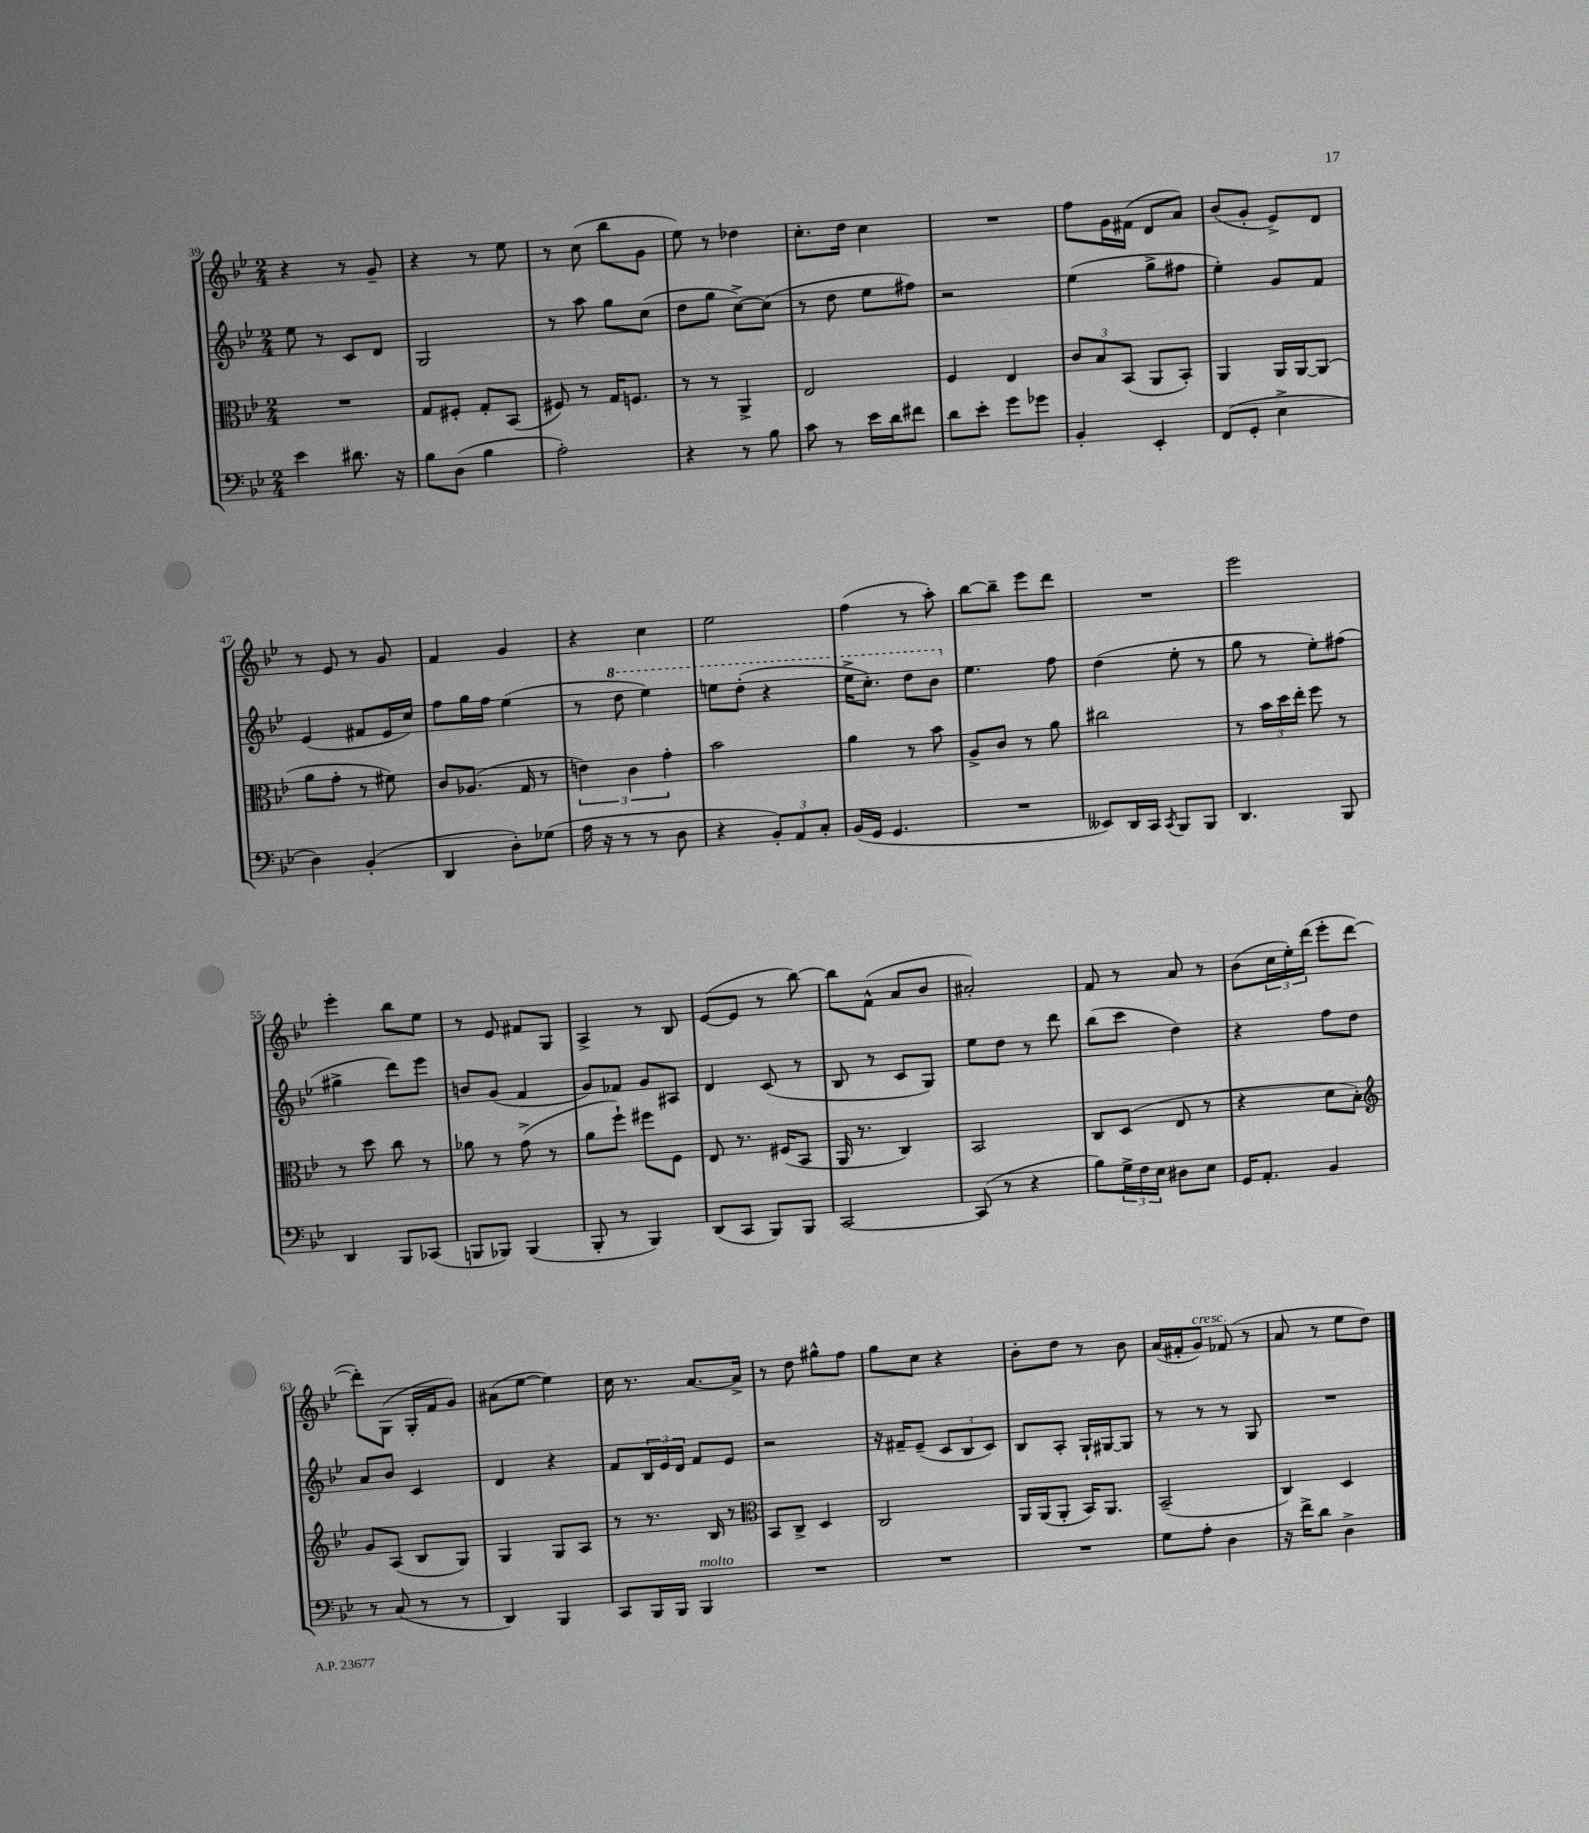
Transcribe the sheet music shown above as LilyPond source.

<<
\new StaffGroup <<
\new Staff = "s0" {
    \clef treble \key bes \major \numericTimeSignature \time 2/4
    r4 r8 g'8-- |
    r4 r8 ees''8 |
    r8 c''8( bes''8 g'8 |
    ees''8) r8 des''4 |
    c''8.-. d''16 c''4 |
    R2 |
    f''8 g'16 fis'16( d'8 a'8) |
    bes'8( g'8-. ees'8->) d'8 |
    r8 ees'8 r8 g'8 |
    f'4 g'4 |
    r4 c''4 |
    ees''2 |
    f''4( r8 a''8-.) |
    bes''8~ bes''8-- ees'''8 d'''8 |
    R2 |
    ees'''2 |
    ees'''4-. bes''8 ees''8 |
    r8 ees'8 fis'8 g8 |
    a4-> r8 bes8 |
    ees'8~( ees'8 r8 bes''8~) |
    bes''8 f'8-^( a'8 bes'8 |
    ais'2-.) |
    f'8 r8 a'8 r8 |
    bes'8( \tuplet 3/2 { c''16 ees''16-.) d'''16( } ees'''8-. d'''8~ |
    d'''8-.) g8( g16-. f'16 g'8) |
    ais'8( ees''8~ ees''4) |
    c''16 r8. a'8.~ a'16-> |
    r8 d''8 gis''8-^ f''8 |
    g''8 c''8 r4 |
    bes'8-. d''8 r8 bes'8 |
    a'16( fis'16-. g'8^\markup { \italic "cresc." }) fes'8( r8 |
    a'8 r8 ees''8 d''8) \bar "|." |
}
\new Staff = "s1" {
    \clef treble \key bes \major \numericTimeSignature \time 2/4
    ees''8 r8 c'8 d'8 |
    g2 |
    r8 a''8 g''8 c''8( |
    d''8 g''8 c''8~->) c''8( |
    r8 d''8 ees''8 fis''8) |
    r2 |
    ees''4( g''8-> fis''8 |
    ees''4-.) g'8 f'8 |
    ees'4( fis'8 ees'16 c''16) |
    f''8 g''16 f''16 ees''4( |
    r8 \ottava #1 d'''8 ees'''4) |
    e'''8 d'''8-.( r4 |
    ees'''16-> c'''8.-.) d'''8 bes''8 \ottava #0 |
    ees''4. f''8 |
    d''4( ees''8-. r8 |
    g''8 r8 ees''8-.) fis''8( |
    gis''4-> d'''8) ees'''8 |
    b'8 g'8( f'4 |
    g'8) fes'8 g'8 ais8 |
    d'4 c'8( r8 |
    bes8 r8 c'8 g8) |
    ees''8 d''8 r8 d'''8 |
    bes''8( c'''8 d''4) |
    r4 f''8 d''8 |
    a'8 bes'8 c'4 |
    d'4 r4 |
    f'8 \tuplet 3/2 { bes16 ees'16 d'16 } f'8 ees'8 |
    r2 |
    r16 fis'16-- ees'8--( \tuplet 3/2 { c'8 bes8 c'8) } |
    bes8 a8-. g16-! gis16~ gis8 |
    r8 r8 r8 g8 |
    R2 \bar "|." |
}
\new Staff = "s2" {
    \clef alto \key bes \major \numericTimeSignature \time 2/4
    R2 |
    g8 fis8-. g8-. bes,8( |
    fis8) r8 g16 f8. |
    r8 r8 a,4-> |
    ees2 |
    f4 ees4 |
    \tuplet 3/2 { c'8 bes8 bes,8( } a,8 bes,8-.) |
    a,4 a,16 a,16~ a,8( |
    a'8 g'8-. r8 fis'8) |
    c'8 aes8.( g16 r8 |
    \tuplet 3/2 { e'4) c'4 g'4-. } |
    bes'2 |
    a'4 r8 bes'8 |
    a8-> c'8 r8 a'8 |
    cis''2 |
    r8 \tuplet 3/2 { bes'16 d''16 ees''16-. } f''8 r8 |
    r8 d''8 c''8 r8 |
    aes'8 r8 g'8->( r8 |
    a'8 f''8-!) fis''8 f8 |
    ees8 r8. fis16( bes,8 |
    a,16 r8. c4) |
    bes,2 |
    c8 d8( ees8 r8 |
    r4 d'8 bes8-.) |
    \clef treble g'8 a8( bes8 g8) |
    g4 g8 a8 |
    r8 r8. bes16 r8 |
    \clef alto bes,8 c8-> d4 |
    c2 |
    a,16 a,16( a,8-. bes,16) a,8. |
    bes,2--( |
    c4) d4 \bar "|." |
}
\new Staff = "s3" {
    \clef bass \key bes \major \numericTimeSignature \time 2/4
    ees'4 dis'8. r16 |
    bes8 d8( bes4 |
    a2-.) |
    r4 r8 bes8 |
    c'8 r8 ees'16 d'16 fis'8 |
    d'8 ees'8-. g'8 ges'8 |
    bes,4-. ees,4-. |
    f,8( g,8-. ees4-> |
    d4) bes,4-.( |
    d,4 d8-.) ges8( |
    a16 r16 r8 r8 d8 |
    r4 \tuplet 3/2 { bes,8-.) a,8 c8-. } |
    bes,16( g,16 g,4. |
    R2 |
    eeses,8) d,16 c,16 \acciaccatura { c,8 } bes,,8 bes,,8 |
    d,4. bes,,8 |
    d,4 bes,,8 ces,8( |
    b,,8 bes,,8) bes,,4( |
    bes,,8-. r8 bes,,4) |
    d,8( c,8 bes,,8) bes,,8 |
    c,2~ |
    c,8( r8 r4 |
    bes8) \tuplet 3/2 { g16-> f16 ees16 } dis8 ees8 |
    g,16 a,8.-. bes,4 |
    r8 c8( r8 r8 |
    d,4) bes,,4 |
    c,8 bes,,16 bes,,16 bes,,4^\markup { \italic "molto" } |
    R2 |
    R2 |
    R2 |
    g8 a8-. d4 |
    r16 f'16-> d'8 d4-> \bar "|." |
}
>>
>>
\layout { \context { \Score currentBarNumber = #39 } }
